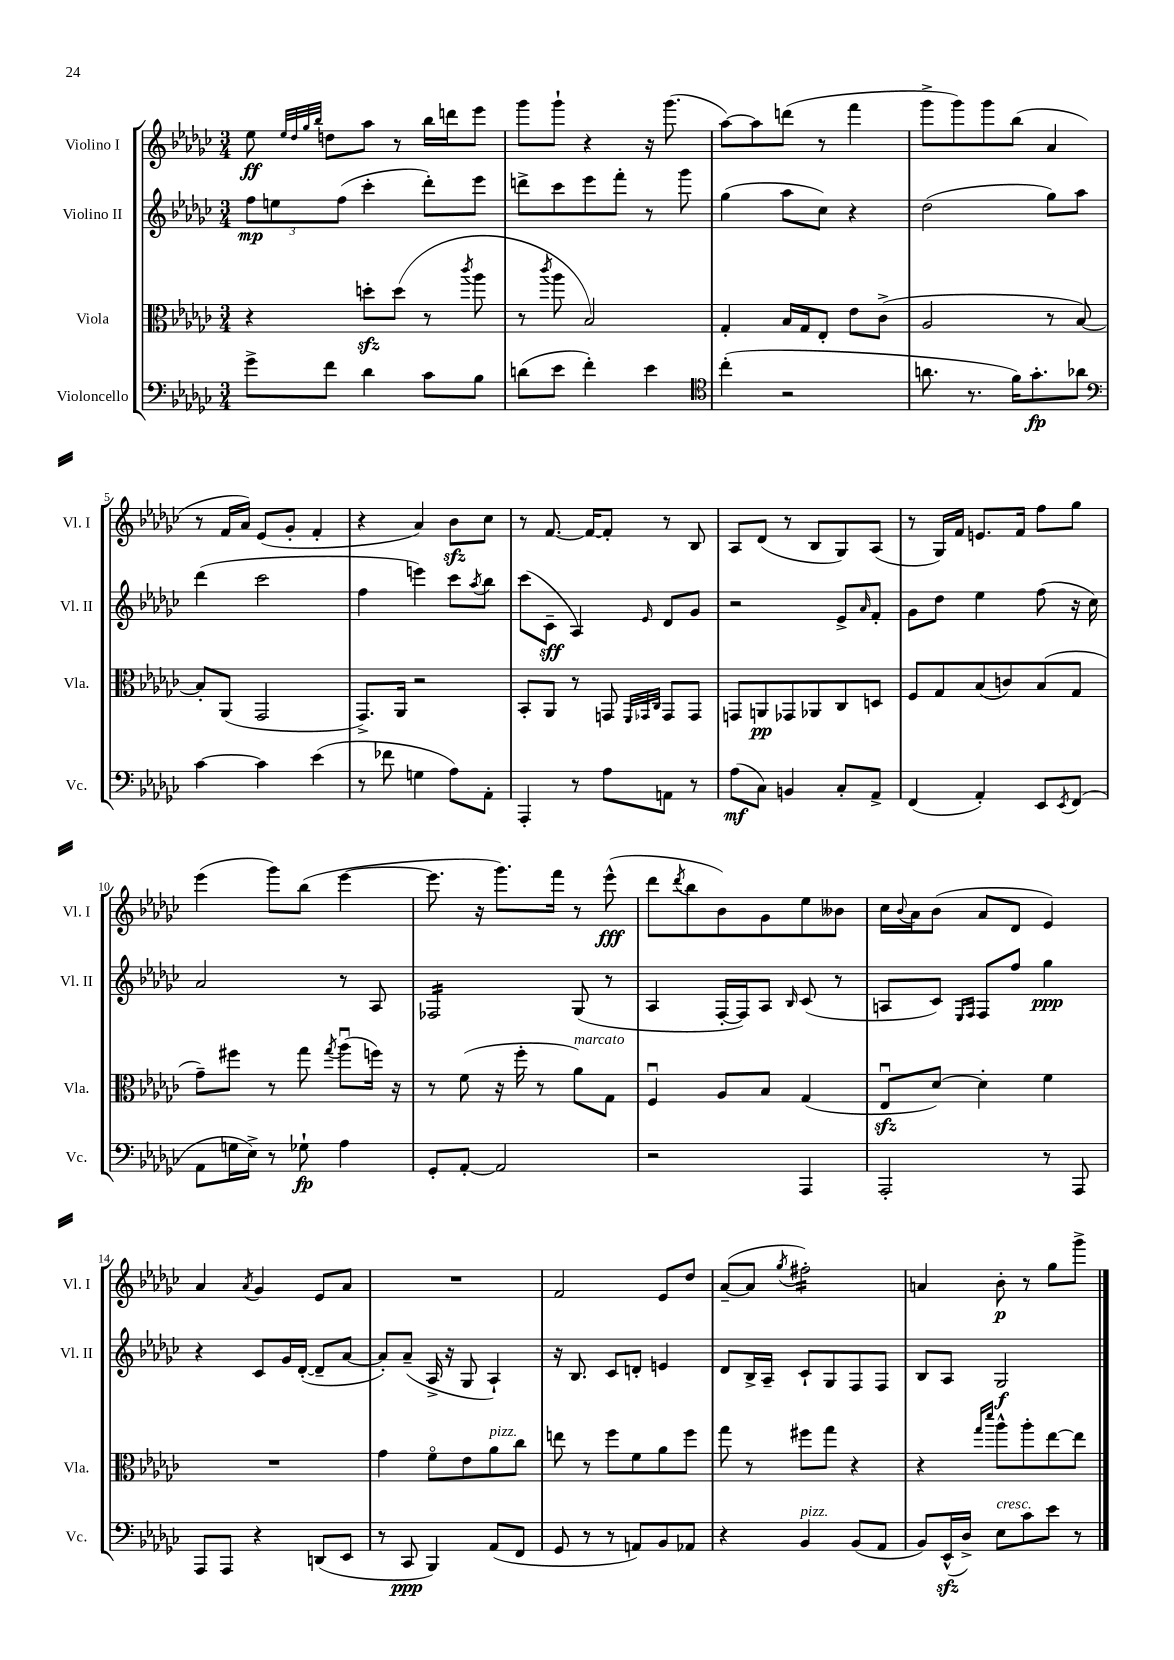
<<
\new StaffGroup <<
\new Staff = "s0" \with { instrumentName = "Violino I" shortInstrumentName = "Vl. I" } {
    \clef treble \key ges \major \numericTimeSignature \time 3/4
    ees''8\ff \grace { ees''32 des''32 ges''32 bes''32 } d''8 aes''8 r8 bes''16 d'''16 ees'''8 |
    ges'''8 ges'''8-! r4 r16 ges'''8.( |
    aes''8~) aes''8 d'''8( r8 f'''4 |
    ges'''8-> ges'''8) ges'''8 bes''8( aes'4 |
    r8 f'16 aes'16) ees'8( ges'8-. f'4-. |
    r4 aes'4) bes'8\sfz ces''8 |
    r8 f'8.~ f'16~ f'8-. r8 bes8 |
    aes8 des'8( r8 bes8 ges8) aes8( |
    r8 ges16) f'16 e'8. f'16 f''8 ges''8 |
    ees'''4( ges'''8) bes''8( ees'''4~ |
    ees'''8. r16 ges'''8.) f'''16 r8 ees'''8-^\fff( |
    des'''8 \acciaccatura { des'''8 } bes''8 bes'8) ges'8 ees''8 beses'8 |
    ces''16 \appoggiatura { bes'8 } aes'16 bes'8( aes'8 des'8 ees'4) |
    aes'4 \acciaccatura { aes'8 } ges'4 ees'8 aes'8 |
    R2. |
    f'2 ees'8 des''8 |
    aes'8~--( aes'8 \acciaccatura { ges''8 } fis''2:16-.) |
    a'4 bes'8-.\p r8 ges''8 ges'''8-> \bar "|." |
}
\new Staff = "s1" \with { instrumentName = "Violino II" shortInstrumentName = "Vl. II" } {
    \clef treble \key ges \major \numericTimeSignature \time 3/4
    \tuplet 3/2 { f''8\mp e''8 f''8( } ces'''4-. des'''8-.) ees'''8 |
    d'''8-> ces'''8 ees'''8 f'''8-. r8 ges'''8 |
    ges''4( aes''8 ces''8) r4 |
    des''2( ges''8) aes''8 |
    des'''4( ces'''2 |
    f''4 e'''4) ces'''8 \acciaccatura { aes''8 } bes''8 |
    ces'''8( ces'8--\sff aes4) \grace { ees'16 } des'8 ges'8 |
    r2 ees'8-> \grace { aes'16 } f'8-. |
    ges'8 des''8 ees''4 f''8( r16 ces''16) |
    aes'2 r8 aes8 |
    fes2:16 ges8( r8 |
    aes4 f16~-. f16) aes8 \grace { bes16 } ces'8( r8 |
    a8 ces'8) \grace { ees16 f16 } f8 f''8 ges''4\ppp |
    r4 ces'8 ges'16 des'16~-.( des'8-- aes'8~ |
    aes'8-.) aes'8--( aes16-> r16 ges8 aes4-!) |
    r16 bes8. ces'8 d'8-. e'4 |
    des'8 bes16-> aes16-- ces'8-! ges8 f8 f8 |
    bes8 aes8 ges2\f \bar "|." |
}
\new Staff = "s2" \with { instrumentName = "Viola" shortInstrumentName = "Vla." } {
    \clef alto \key ges \major \numericTimeSignature \time 3/4
    r4 d''8-.\sfz d''8( r8 \acciaccatura { ces'''8 } aes''8 |
    r8 \acciaccatura { ces'''8 } aes''8 bes2) |
    ges4-. bes16 ges16 ees8-. ees'8 ces'8->( |
    aes2 r8 bes8~) |
    bes8-. aes,8( ges,2 |
    ges,8.->) aes,16 r2 |
    bes,8-. aes,8 r8 g,8 \grace { f,32 ges,32 ces32 } ges,8 ges,8 |
    g,8 a,8\pp ges,8 aes,8 ces8 d8 |
    f8 ges8 bes8( c'8) bes8( ges8 |
    ges'8--) fis''8 r8 ges''8 \acciaccatura { ges''8 } aes''8\downbow( f''16) r16 |
    r8 f'8( r16 f''16-. r8 aes'8^\markup { \italic "marcato" }) ges8 |
    f4\downbow aes8 bes8 ges4( |
    ees8\downbow\sfz des'8~) des'4-. f'4 |
    R2. |
    ges'4 f'8\flageolet ees'8 aes'8^\markup { \italic "pizz." } ces''8 |
    e''8 r8 f''8 f'8 aes'8 f''8 |
    ges''8 r8 fis''8 ges''8 r4 |
    r4 \grace { ges''16 des'''16 } aes''8-^ aes''8-. ees''8~ ees''8 \bar "|." |
}
\new Staff = "s3" \with { instrumentName = "Violoncello" shortInstrumentName = "Vc." } {
    \clef bass \key ges \major \numericTimeSignature \time 3/4
    ges'8-> f'8 des'4 ces'8 bes8 |
    d'8( ees'8 f'4-.) ees'4 |
    \clef tenor ces''4-.( r2 |
    a'8. r8. f'16) ges'8.-.\fp aes'8 |
    \clef bass ces'4~ ces'4 ees'4( |
    r8 fes'8 g4 aes8) aes,8-. |
    aes,,4-. r8 aes8 a,8 r8 |
    aes8\mf( ces8) b,4 ces8-. aes,8-> |
    f,4( aes,4-.) ees,8 \acciaccatura { ees,8 } f,8( |
    aes,8 g16 ees16->) r8 ges8-!\fp aes4 |
    ges,8-. aes,8~-. aes,2 |
    r2 aes,,4 |
    aes,,2-. r8 aes,,8 |
    aes,,8 aes,,8 r4 d,8( ees,8 |
    r8 ces,8\ppp bes,,4) aes,8( f,8 |
    ges,8 r8 r8 a,8) bes,8 aes,8 |
    r4 bes,4^\markup { \italic "pizz." } bes,8( aes,8 |
    bes,8) ees,16-^\sfz( des16->) ees8^\markup { \italic "cresc." } ces'8 ees'8 r8 \bar "|." |
}
>>
>>
